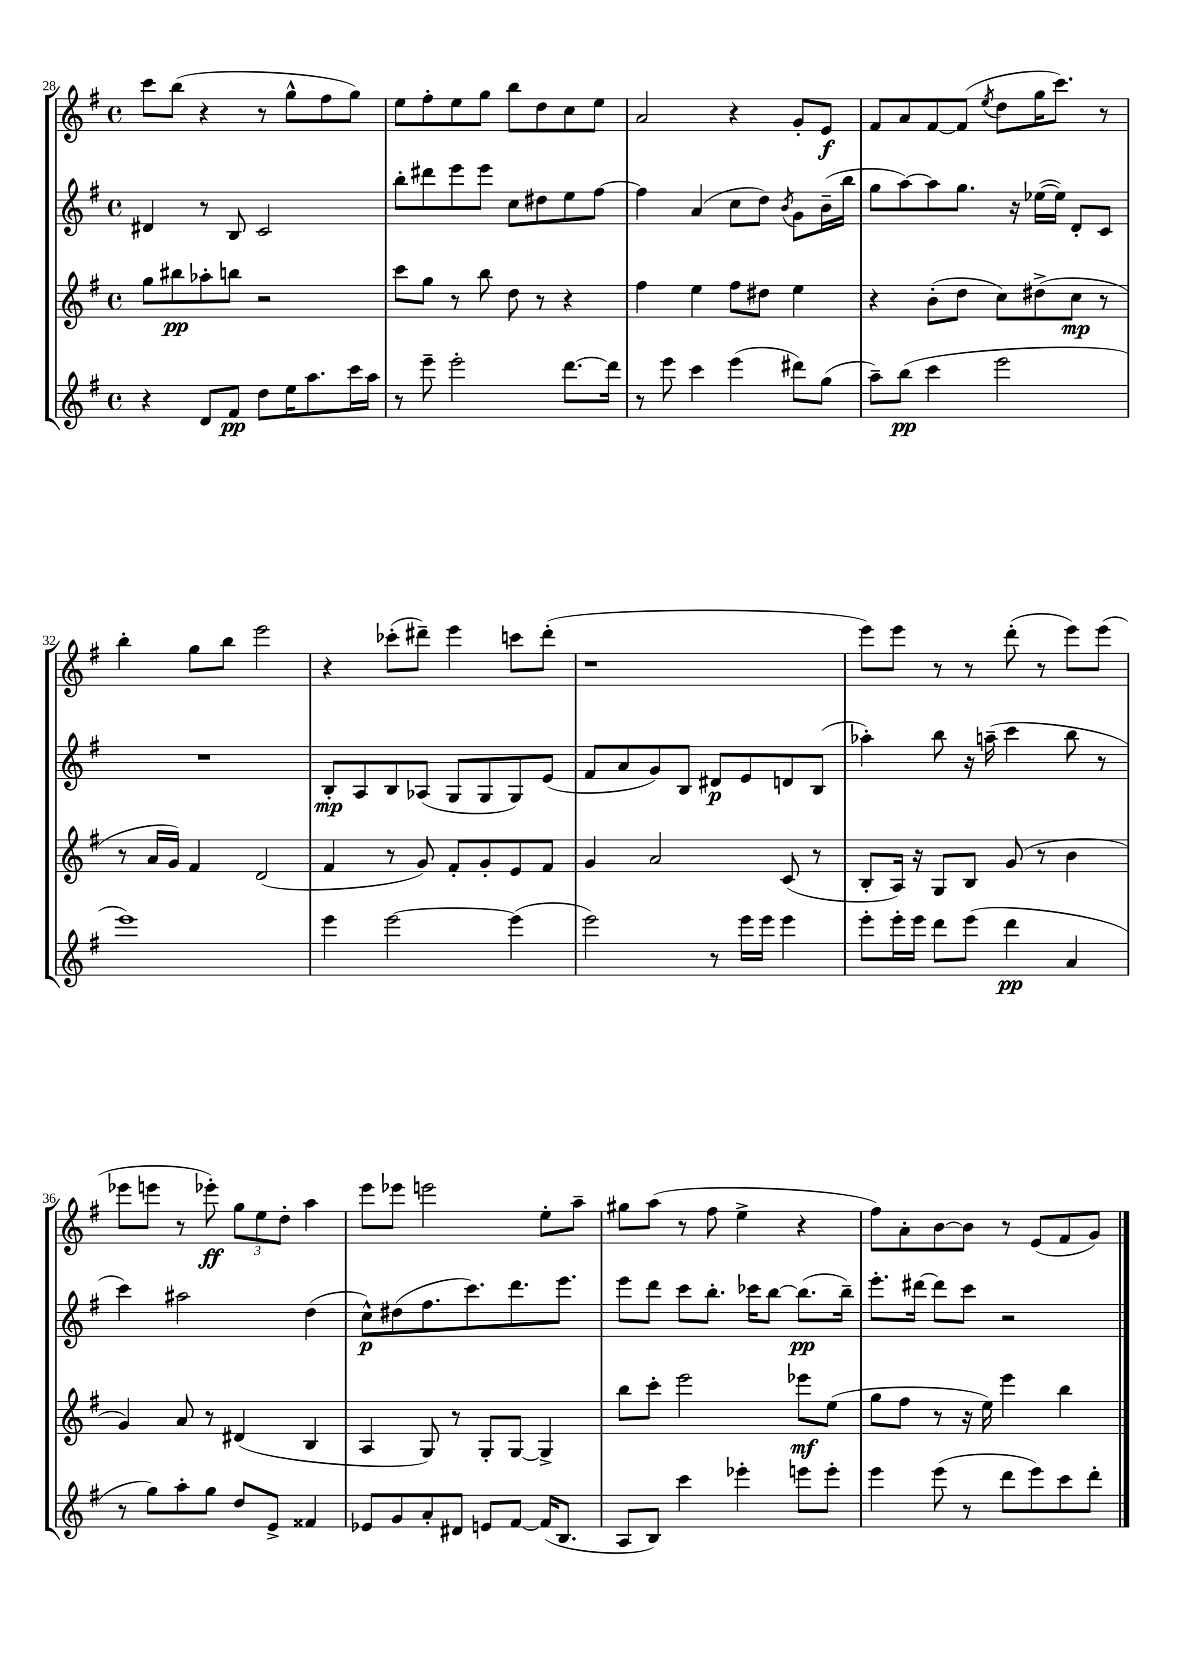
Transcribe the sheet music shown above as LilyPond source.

<<
\new StaffGroup <<
\new Staff = "s0" {
    \clef treble \key g \major \defaultTimeSignature \time 4/4
    c'''8 b''8( r4 r8 g''8-^ fis''8 g''8) |
    e''8 fis''8-. e''8 g''8 b''8 d''8 c''8 e''8 |
    a'2 r4 g'8-. e'8\f |
    fis'8 a'8 fis'8~ fis'8( \acciaccatura { e''8 } d''8 g''16 c'''8.) r8 |
    b''4-. g''8 b''8 e'''2 |
    r4 ces'''8-.( dis'''8--) e'''4 c'''8 dis'''8-.( |
    r1 |
    e'''8) e'''8 r8 r8 d'''8-.( r8 e'''8) e'''8( |
    ees'''8 e'''8 r8 ees'''8-.\ff) \tuplet 3/2 { g''8 e''8 d''8-. } a''4 |
    e'''8 ees'''8 e'''2 e''8-. a''8-- |
    gis''8 a''8( r8 fis''8 e''4-> r4 |
    fis''8) a'8-. b'8~ b'8 r8 e'8( fis'8 g'8) \bar "|." |
}
\new Staff = "s1" {
    \clef treble \key g \major \defaultTimeSignature \time 4/4
    dis'4 r8 b8 c'2 |
    b''8-. dis'''8 e'''8 e'''8 c''8 dis''8 e''8 fis''8~ |
    fis''4 a'4( c''8 d''8) \acciaccatura { b'8 } g'8 b'16--( b''16 |
    g''8 a''8~) a''8 g''8. r16 ees''16~( ees''16) d'8-. c'8 |
    R1 |
    b8-.\mp a8 b8 aes8( g8 g8 g8) e'8( |
    fis'8 a'8 g'8) b8 dis'8\p e'8 d'8 b8( |
    aes''4-.) b''8 r16 a''16--( c'''4 b''8 r8 |
    c'''4) ais''2 d''4( |
    c''8-^\p) dis''8( fis''8. c'''8.) d'''8. e'''8. |
    e'''8 d'''8 c'''8 b''8.-. ces'''16 b''8~ b''8.\pp( b''16--) |
    e'''8.-. dis'''16~ dis'''8 c'''8 r2 \bar "|." |
}
\new Staff = "s2" {
    \clef treble \key g \major \defaultTimeSignature \time 4/4
    g''8 bis''8\pp aes''8-. b''8 r2 |
    c'''8 g''8 r8 b''8 d''8 r8 r4 |
    fis''4 e''4 fis''8 dis''8 e''4 |
    r4 b'8-.( d''8 c''8) dis''8->( c''8\mp r8 |
    r8 a'16 g'16) fis'4 d'2( |
    fis'4 r8 g'8) fis'8-. g'8-. e'8 fis'8 |
    g'4 a'2 c'8( r8 |
    b8-. a16) r16 g8 b8 g'8( r8 b'4 |
    g'4) a'8 r8 dis'4( b4 |
    a4 g8) r8 g8-. g8~ g4-> |
    b''8 c'''8-. e'''2 ees'''8\mf e''8( |
    g''8 fis''8 r8 r16 e''16) e'''4 b''4 \bar "|." |
}
\new Staff = "s3" {
    \clef treble \key g \major \defaultTimeSignature \time 4/4
    r4 d'8 fis'8\pp d''8 e''16 a''8. c'''16 a''16 |
    r8 e'''8-- e'''2-. d'''8.~ d'''16 |
    r8 e'''8 c'''4 e'''4( dis'''8) g''8( |
    a''8--) b''8\pp( c'''4 e'''2 |
    e'''1) |
    e'''4 e'''2~ e'''4( |
    e'''2) r8 e'''16 e'''16 e'''4 |
    e'''8-. e'''16-. e'''16 d'''8 e'''8( d'''4\pp a'4 |
    r8 g''8) a''8-. g''8 d''8 e'8-> fisis'4 |
    ees'8 g'8 a'8-. dis'8 e'8 fis'8~ fis'16( b8. |
    a8 b8) c'''4 ees'''4-. e'''8 e'''8-. |
    e'''4 e'''8( r8 d'''8 e'''8) c'''8 d'''8-. \bar "|." |
}
>>
>>
\layout { \context { \Score currentBarNumber = #28 } }
